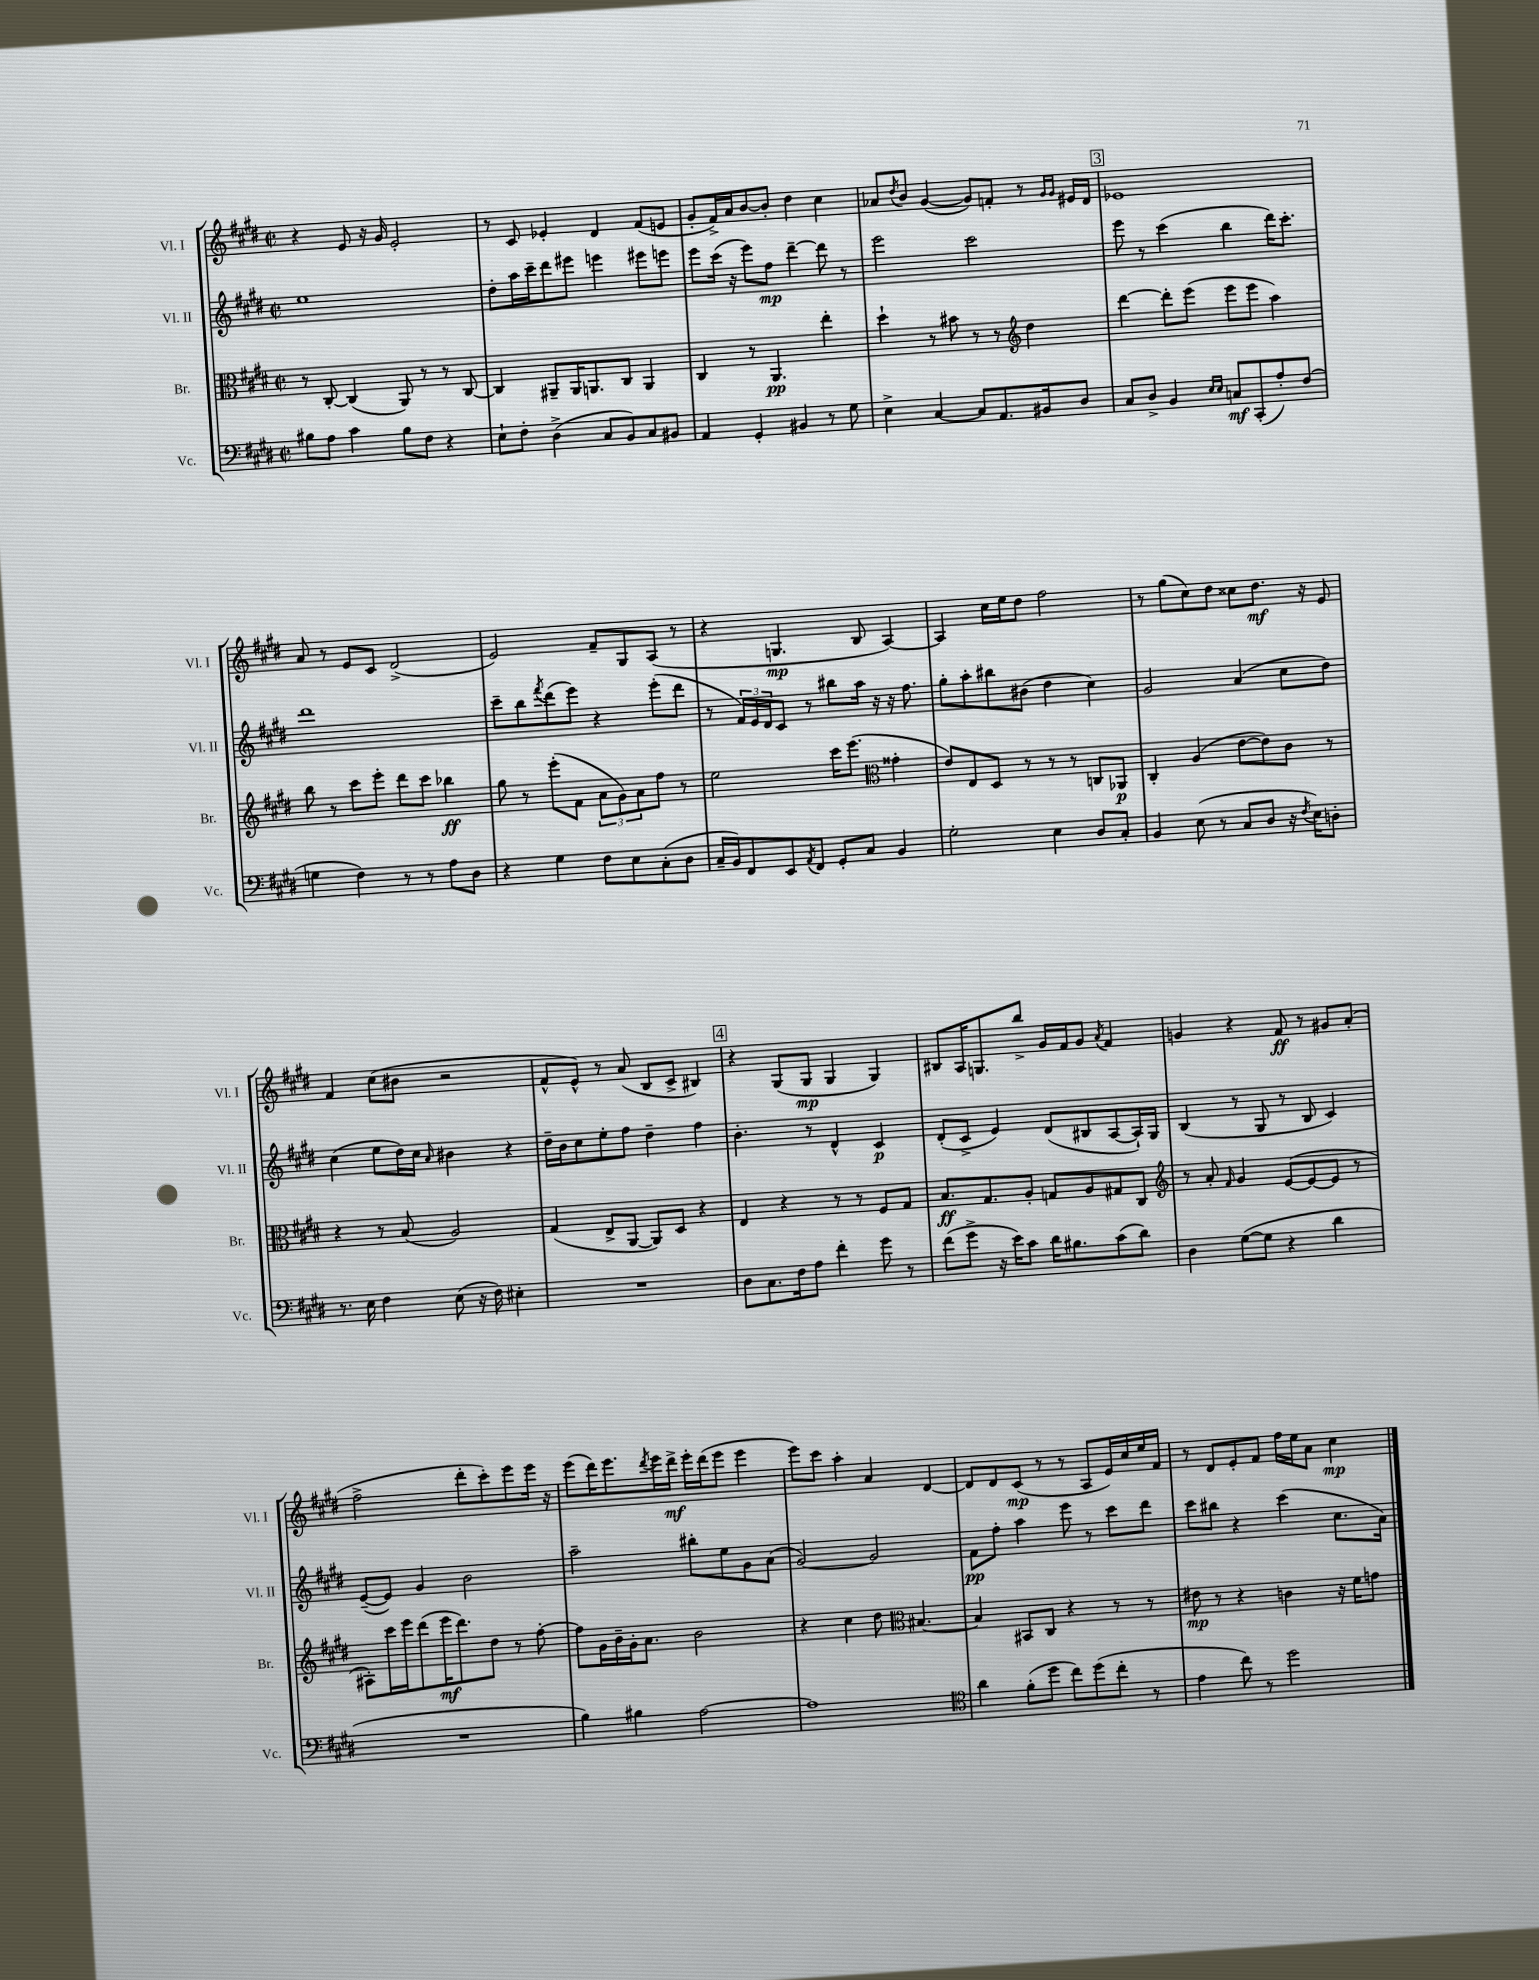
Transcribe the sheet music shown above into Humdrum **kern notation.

**kern	**kern	**kern	**kern
*staff4	*staff3	*staff2	*staff1
*clefF4	*clefC3	*clefG2	*clefG2
*k[f#c#g#d#]	*k[f#c#g#d#]	*k[f#c#g#d#]	*k[f#c#g#d#]
*M2/2	*M2/2	*M2/2	*M2/2
*met(c|)	*met(c|)	*met(c|)	*met(c|)
8B#	8r	1ee	4r
8A	[8C#'	.	.
4c#	(4C#]	.	8e
.	.	.	16r
.	.	.	16g#
8B#	8AA)	.	2e'
8F#	8r	.	.
4r	8r	.	.
.	[8C#	.	.
=	=	=	=
8E`	4C#]	8dd#'	8r
8F#'	.	16aa	8c#
.	.	16ccc#~	.
(4D#^	8AA#~	8ddd#	4e-'
.	16AA#	8eee#	.
.	8.AA	.	.
8C#	.	4eee	4d#
8BB)	8C#	.	.
8C#	4AA	8eee#	(8f#
8BB#	.	8eee	8e
=	=	=	=
4AA	4C#	8eee	8g#'
.	.	(16ccc#	16f#^)
.	.	16r	16a
4GG#'	8r	8eee)	[8b
.	4.AA	8ff#	8b']
4BB#	.	[4ddd#~	4dd#
8r	4ee'	8ddd#]	4cc#
8G#	.	8r	.
=	=	=	=
4E^	4dd#`	2eee	8a-
.	.	.	8qdd#
.	.	.	8b
[4C#	8r	.	([4g#
.	8b#	.	.
8C#]	8r	2ccc#	8g#])
8.AA	8r	.	8f'
*	*clefG2	*	*
.	4dd#	.	8r
16BB#	.	.	.
.	.	.	16qqg#
.	.	.	16qqg#
8D#	.	.	16e#
.	.	.	16d#
=	=	=	=
8C#	[4ddd#	8eee	1e-
8D#^	.	8r	.
4BB	8ddd#']	(4ccc#	.
.	(8eee	.	.
16qqE	.	.	.
16qqE	.	.	.
8C	8eee	4bb	.
(8CC#'	8eee	.	.
8A')	4aa)	16ddd#)	.
.	.	8.ccc#'	.
(8F#	.	.	.
=	=	=	=
4G	8bb	1ddd#	8a
.	8r	.	8r
4F#)	8ccc#	.	8e
.	8eee'	.	8c#
8r	8ddd#	.	(2d#^
8r	8ccc#	.	.
8A	4bb-	.	.
8D#	.	.	.
=	=	=	=
4r	8gg#	8ccc#~	2e)
.	8r	8bb	.
.	.	8qfff#	.
4G#	(8eee'	(8ddd#	.
.	8f#	8eee)	.
8F#	12a	4r	8f#~
.	12g#)	.	.
8E	.	.	8G#
.	12a	.	.
(8C#'	8ff#	(8eee'	(8A
8D#	8r	8ddd#	8r
=	=	=	=
16C#~	2ee	8r	4r
16BB)	.	.	.
8FF#	.	24f#)	.
.	.	24e	.
.	.	24d#	.
8EE	.	8c#	4.G
8qAA	.	.	.
8FF#	.	8r	.
8GG#'	16ccc#	8bb#	.
.	(8.eee	.	.
8C#	.	16aa	8B
.	.	16r	.
*	*clefC3	*	*
4BB	4g##'	16r	[4A)
.	.	8.ff#	.
=	=	=	=
2G#'	8e)	8gg#'	4A]
.	8E	8aa'	.
.	8D#	8bb#	16cc#
.	.	.	16ee
.	8r	(8b#	8dd#
4E	8r	4dd#	2ff#
.	8r	.	.
8D#	8C	4cc#)	.
8C#'	8AA-	.	.
=	=	=	=
4BB	4C#'	2g#	8r
.	.	.	(8gg#
(8E	(4A	.	8cc#)
8r	.	.	8dd#
8C#	[8e	(4a	8cc##
8D#	8e])	.	8.dd#
16r	8c#	8cc#	.
8qF#	.	.	.
16E)	.	.	16r
8D'	8r	8dd#)	8e
=	=	=	=
8.r	4r	(4cc#	4f#
16E	.	.	.
4F#	8r	8ee	(8cc#
.	(8B	16dd#)	8b#
.	.	16cc#	.
.	.	16qqa	.
(8E	2A)	4b#	2r
16r	.	.	.
16F#)	.	.	.
4E#'	.	4r	.
=	=	=	=
1r	(4G#	16dd#~	8f#^^
.	.	16b	.
.	.	8cc#	8e^^)
.	8E^	8ee'	8r
.	[8AA	8ff#	(8a
.	8AA])	4dd#~	8B
.	8D#	.	8c#^
.	4r	4ff#	4B#)
=	=	=	=
8D#	4E	4.b'	4r
8.C#	.	.	.
.	4r	.	(8G#
16F#	.	.	.
8A	.	8r	8G#
4f#'	8r	4d#^^	4G#
.	8r	.	.
8g#	8F#	4c#	4G#)
8r	8G#	.	.
=	=	=	=
(8f#	8.B	(8d#'	8B#
8g#^	.	8c#^	16A
.	8.G#	.	8.G
16r	.	4e)	.
16e)	.	.	.
8c#	8A'	.	8bb^
16d#	8G	(8d#	16g#
8.B#	.	.	16f#
.	8A	8B#	8g#
.	.	.	8qa
(8c#	8G#	[8A	4f#
8d#)	8C#	16A`])	.
.	.	16G#	.
=	=	=	=
*	*clefG2	*	*
4D#	8r	(4B	4g
.	8a'	.	.
.	16qqf#	.	.
([8G#	4g#	8r	4r
8G#]	.	8G#	.
4r	([8e	8r	8f#
.	8e_	8B	8r
4d#	8e]	4c#)	8g#
.	8r	.	(8a'
=	=	=	=
1r	8A#')	([8e~	2ff#^
.	16ccc#	8e])	.
.	16eee	.	.
.	(8ddd#	4g#	.
.	16eee	.	.
.	8.ddd#)	.	.
.	.	2b	8ddd#'
.	8dd#	.	8ccc#')
.	8r	.	8eee
.	[8ff#'	.	16eee
.	.	.	16r
=	=	=	=
4B)	8ff#]	2aa~	(8eee
.	16g#	.	16ddd#)
.	16b~	.	8.eee
4B#	16g#'	.	.
.	8.a	.	.
.	.	.	8qddd#
.	.	.	16eee
.	.	.	16ddd#^
[2A	2b	8bb#'	16eee'
.	.	.	(16ddd#
.	.	8ee	8eee
.	.	8g#	4eee
.	.	(8a	.
=	=	=	=
1A]	4r	[2g#)	8eee)
.	.	.	8ccc#
.	4cc#	.	4aa'
.	8dd#	2g#]	4a
*	*clefC3	*	*
.	[4.B#	.	.
.	.	.	[4d#
=	=	=	=
*clefC4	*	*	*
4a	4B#]	8f#	8d#]
.	.	8ff#'	8d#
(8f#'	8BB#	4aa	(8c#
8dd#	8C#	.	8r
8cc#)	4r	8eee	8r
(8dd#	.	8r	8A
8cc#'	8r	8ccc#	16e)
.	.	.	16cc#
8r	8r	8ddd#	16ee
.	.	.	16f#
=	=	=	=
4e	8e#	8ccc#	8r
.	8r	8bb#	8d#
8cc#)	4r	4r	8e'
8r	.	.	8f#
2dd#	4c	(4ccc#	16ff#
.	.	.	16ee
.	.	.	8a
.	16r	8.cc#	4cc#
.	16f#	.	.
.	8g	.	.
.	.	16a)	.
==	==	==	==
*-	*-	*-	*-
